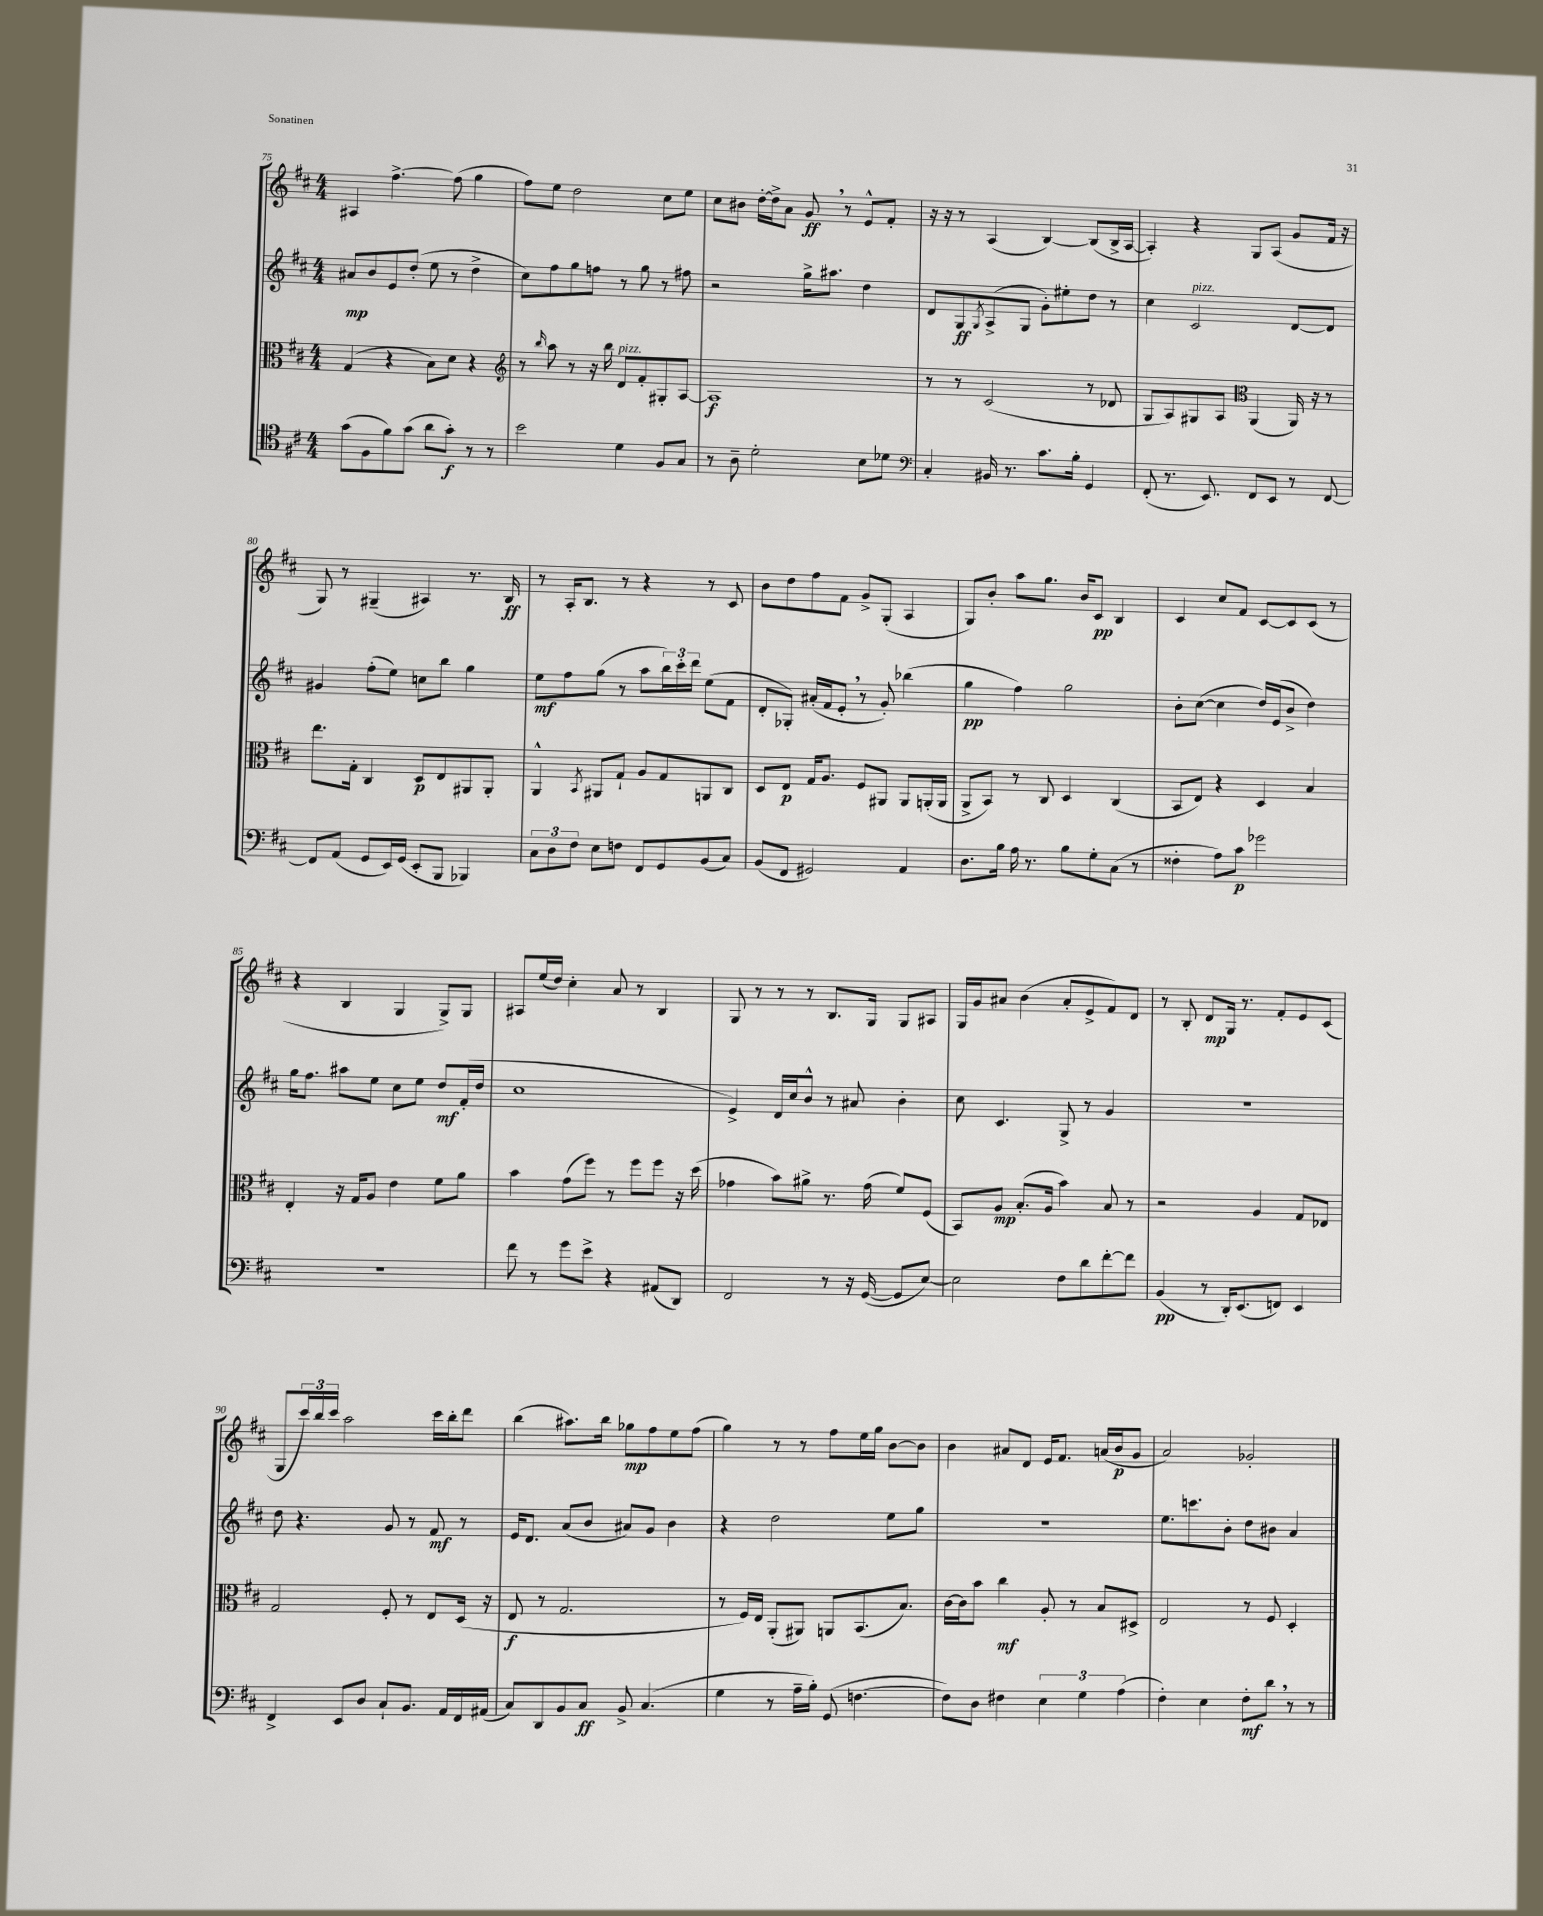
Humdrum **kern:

**kern	**kern	**kern	**kern
*staff4	*staff3	*staff2	*staff1
*clefC4	*clefC3	*clefG2	*clefG2
*k[f#c#]	*k[f#c#]	*k[f#c#]	*k[f#c#]
*M4/4	*M4/4	*M4/4	*M4/4
(8g\L	(4G/	8a#/L	4A#/
8F#\	.	8b/	.
8f#\)	4r	8e/	[4.ff#^\
(8g\J	.	(8dd'/J	.
8a\L	8B\L)	8ee\	.
8g'\J)	8d\J	8r	(8ff#\]
8r	4r	4dd^\	4gg\
8r	.	.	.
=	=	=	=
*	*clefG2	*	*
2b\	8r	8cc#\L)	8ff#\L)
.	16qqbb/	.	.
.	8aa\	8ff#\	8ee\J
.	8r	8gg\	2dd\
.	16r	8ff\J	.
.	16bb\	.	.
4d\	8d/L	8r	.
.	8f#'/	8gg\	.
8F#/L	8G#'/	8r	8cc#\L
8G/J	[8A/J	8ff#\	8ee\J
=	=	=	=
8r	1A]	2r	8cc#\L
8A~\	.	.	8b#\J
2d'\	.	.	[16dd'\LL
.	.	.	16dd^\]J
.	.	.	8a\J
.	.	16gg^\LK	8g/
.	.	8.aa#\J	.
.	.	.	8r
8B\L	.	4dd\	8e^^/L
8d-\J	.	.	8f#'/J
=	=	=	=
*clefF4	*	*	*
4C#'/	8r	8d/L	16r
.	.	.	16r
.	8r	8G/	8r
.	.	8qG/	.
16BB#/	(2c#/	(8A^/	(4A/
8.r	.	.	.
.	.	8G/J	.
8.c#\L	.	8g'\L)	[4B/)
.	.	8ee#'\	.
16B'\Jk	.	.	.
4GG/	8r	8dd\J	(8B/]L
.	8d-/	8r	16B^/L
.	.	.	[16A/JJ
=	=	=	=
(8FF#'/	8G/L	4cc#\	4A'/])
8.r	8A/)	.	.
.	8G#/	2c#/	4r
8.EE/)	.	.	.
.	8A/J	.	.
*	*clefC3	*	*
8FF#/L	(4AA/	.	8G/L
8EE/J	.	.	(8A/J
8r	16AA/)	[8d/L	8g/L
.	16r	.	.
[8FF#/	8r	8d/]J	16f#/Jk
.	.	.	16r
=	=	=	=
8FF#/]L	8.ee\L	4g#/	8G/)
(8AA/J	.	.	8r
.	16G'\Jk	.	.
8GG/L	4C#/	(8ff#'\L	(4G#~/
16EE/L)	.	8ee\J)	.
(16GG/JJ	.	.	.
8EE'/L	8D/L	8cc\L	4A#/)
8BBB/J	8E/	8bb\J	.
4BBB-/)	8AA#/	4gg\	8.r
.	8AA#'/J	.	.
.	.	.	16B/
=	=	=	=
12C#\L	4AA^^/	8ee\L	8r
12D\	.	.	.
.	.	8ff#\	16A'/LK
12F#\J	.	.	.
.	.	.	8.B/J
.	8qBB/	.	.
8E\L	8AA#/L	(8gg\J	.
8F\J	8G`/J	8r	8r
8FF#/L	8A/L	8aa\L	4r
8GG/	8G/	24bb\L)	.
.	.	24ccc#'\	.
.	.	24ddd\JJ	.
(8BB/	8AA/	(8ee\L	8r
8C#/J)	8C#/J	8f#\J	8c#/
=	=	=	=
(8BB/L	8D/L	8d'/L	8b\L
8FF#/J	8E/J	8G-'/J)	8dd\
2GG#/)	16G/LK	(16a#'/LL	8ff#\
.	8.A/J	16f#/J	.
.	.	8e'/J	8f#\J
.	8F#/L	8r	8g^/L
.	8AA#/J	8g'/)	(8G'/J
4AA/	8AA#/L	(4bb-\	4A/
.	(16AA'/L	.	.
.	16AA/JJ	.	.
=	=	=	=
8.D\L	8AA^/L	4gg\	8G/L)
.	8BB/J)	.	8b'/J
16B\Jk	.	.	.
16A\	8r	4ff#\)	8aa\L
8.r	.	.	.
.	8C#/	.	8.gg\J
8B\L	4D/	2gg\	.
.	.	.	16b/LK
8G'\	.	.	8c#/J
(8C#\J	(4C#/	.	4B/
8r	.	.	.
=	=	=	=
4F##'\	8BB/L	8b'\L	4c#/
.	8E/J)	([8cc#\J	.
8A\L)	4r	4cc#\]	8cc#/L
8c#\J	.	.	8f#/J
2g-\	4D/	16dd/LL)	[8c#/L
.	.	(16e/J	.
.	.	8b^/J	8c#/]
.	4B/	4dd\)	(8c#/J
.	.	.	8r
=	=	=	=
1r	4E'/	16gg\LK	4r
.	.	8.ff#\J	.
.	16r	8aa#\L	4B/
.	16G/LK	.	.
.	8A/J	8ee\J	.
.	4e\	8cc#\L	4G/
.	.	8ee\J	.
.	8f#\L	8dd/L	8G^/L)
.	8a\J	(16f#'/L	8G/J
.	.	16dd/JJ	.
=	=	=	=
8f#\	4b\	1cc#	8A#/L
8r	.	.	(16ee/L
.	.	.	16dd/JJ)
8g\L	(8g\L	.	4cc#'\
8e^\J	8ff#\J)	.	.
4r	8r	.	8a/
.	8ff#\L	.	8r
(8AA#/L	8ff#\J	.	4B/
8DD/J)	16r	.	.
.	(16dd\	.	.
=	=	=	=
2FF#/	4g-\	4e^/)	8G/
.	.	.	8r
.	8b\L)	16d/LL	8r
.	.	16cc#/J	.
.	8a#^\J	8b^^/J	8r
8r	8.r	8r	8.B/L
16r	.	8a#/	.
([16GG/	(16g-\	.	16G/Jk
8GG/]L	8f#/L)	4b'\	8G/L
[8E/J)	(8F#/J	.	8A#/J
=	=	=	=
2E\]	8BB/L)	8cc#\	16G/LL
.	.	.	16g/J
.	8A/J	4.c#/	8a#/J
.	(8.B'/L	.	(4b\
.	16A/Jk	.	.
8F#\L	4b\)	8G^/	8a#'/L
8d\	.	8r	8e^/
[8f#'\	8B/	4g/	8f#/)
8f#\]J	8r	.	8d/J
=	=	=	=
(4BB/	2r	1r	8r
.	.	.	8B'/
8r	.	.	8d/L
16DD'/LK)	.	.	16G/Jk
(8.EE/	.	.	8.r
.	4A/	.	.
8FF/J)	.	.	8f#'/L
4EE/	8G/L	.	8e/
.	8E-/J	.	(8c#/J
=	=	=	=
4FF#^/	2G/	8dd\	8G/L
.	.	4.r	24ccc#/L)
.	.	.	24bb/
.	.	.	24ccc#/JJ
8EE/L	.	.	2aa\
8D/J	.	.	.
8C#`/L	8F#'/	8g/	.
8.BB/J	8r	8r	.
.	8E/L	8f#/	16ccc#\LL
16AA/LL	.	.	16bb'\J
16FF#/	(16D/Jk	8r	8ddd\J
(16AA#/JJ	16r	.	.
=	=	=	=
8C#/L)	8E/	16e/LK	(4bb\
.	.	8.d/J	.
8DD/	8r	.	.
8BB/	2.G/	(8a/L	8.aa#\L)
8C#/J	.	8b/J	.
.	.	.	16bb\Jk
8BB^/	.	8a#/L)	8gg-\L
(4.C#/	.	8g/J	8ff#\
.	.	4b\	8ee\
.	.	.	(8ff#\J
=	=	=	=
4G\	8r	4r	4gg\)
.	16F#/LL)	.	.
.	16E/JJ	.	.
8r	(8AA'/L	2dd\	8r
16A~\LL	8AA#/J)	.	8r
16B'\JJ)	.	.	.
(8GG/	8AA/L	.	8ff#\L
[4.F\	(8.BB/	.	16ee\L
.	.	.	16gg\JJ
.	.	8ee\L	[8b\L
.	8.B/J)	.	.
.	.	8gg\J	8b\]J
=	=	=	=
8F\]L)	[16c#\LL	1r	4b\
.	16c#\]J	.	.
8D\J	8b\J	.	.
4F#\	4cc#\	.	8a#/L
.	.	.	8d/J
6E\	8A'/	.	16e/LK
.	.	.	8.f#/J
.	8r	.	.
6G\	.	.	.
.	8B/L	.	(16a/LL
.	.	.	16b/J
(6A\	.	.	.
.	8D#^/J	.	8g/J
=	=	=	=
4F#'\)	2E/	8.ee\L	2a/)
.	.	8.ccc\	.
4E\	.	.	.
.	.	8b'\J	.
8F#'\L	8r	8dd\L	2g-'/
8d\J	8F#/	8b#\J	.
8r	4D'/	4a/	.
8r	.	.	.
==	==	==	==
*-	*-	*-	*-
